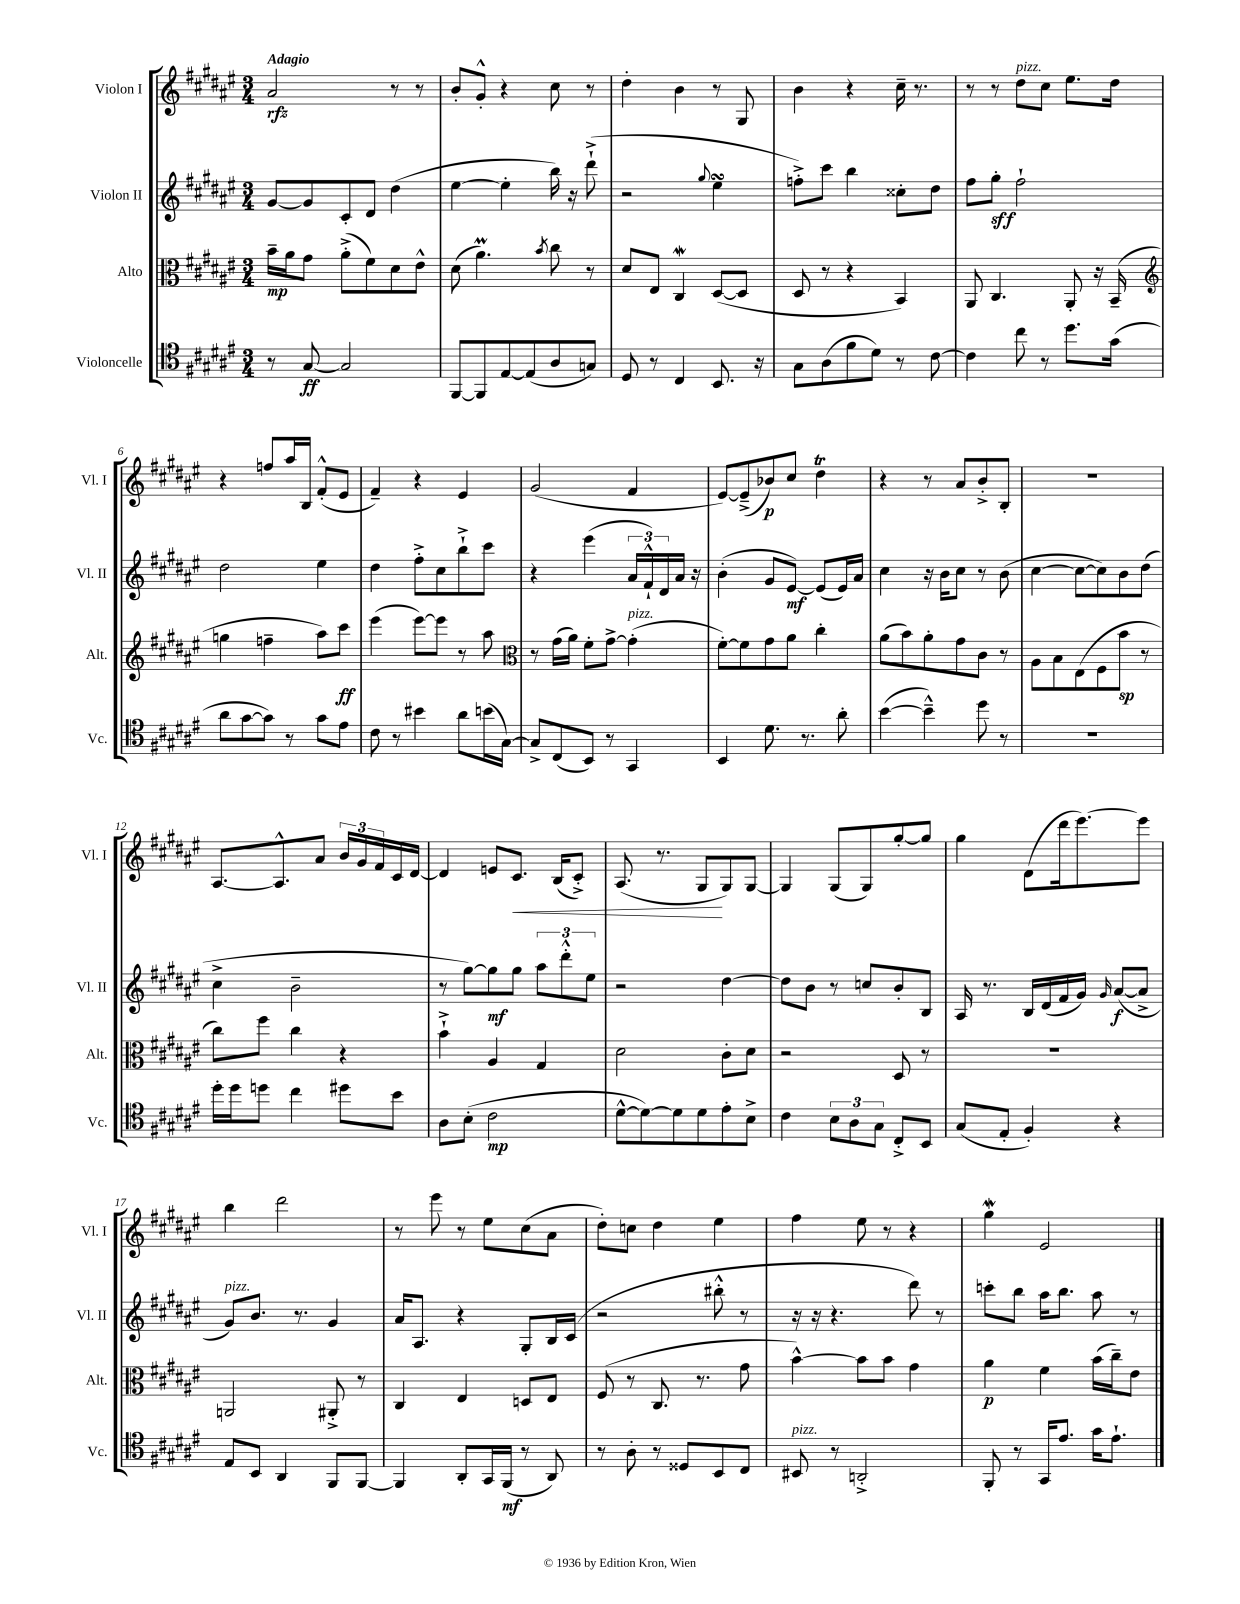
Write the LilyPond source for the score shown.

<<
\new StaffGroup <<
\new Staff = "s0" \with { instrumentName = "Violon I" shortInstrumentName = "Vl. I" } {
    \clef treble \key fis \major \numericTimeSignature \time 3/4 \tempo "Adagio"
    ais'2\rfz r8 r8 |
    b'8-. gis'8-.-^ r4 cis''8 r8 |
    dis''4-. b'4 r8 gis8 |
    b'4 r4 cis''16-- r8. |
    r8 r8 dis''8^\markup { \italic "pizz." } cis''8 eis''8. dis''16 |
    r4 f''8 ais''16 b16 fis'8-.-^( eis'8 |
    fis'4--) r4 eis'4 |
    gis'2( fis'4 |
    eis'8~) eis'8--->( bes'8\p) cis''8 dis''4\trill |
    r4 r8 ais'8 b'8-.-> b8-. |
    R2. |
    ais8.~ ais8.-^ ais'8 \tuplet 3/2 { b'16 gis'16 fis'16 } cis'16 dis'16~ |
    dis'4 e'8 cis'8.\< b16( cis'8-.->) |
    ais8.( r8. gis8\! gis8) gis8~ |
    gis4 gis8( gis8) gis''8~-. gis''8 |
    gis''4 dis'8( dis'''16 eis'''8.~) eis'''8 |
    b''4 dis'''2 |
    r8 eis'''8 r8 eis''8 cis''8( ais'8 |
    dis''8-.) c''8 dis''4 eis''4 |
    fis''4 eis''8 r8 r4 |
    gis''4\mordent eis'2 \bar "|." |
}
\new Staff = "s1" \with { instrumentName = "Violon II" shortInstrumentName = "Vl. II" } {
    \clef treble \key fis \major \numericTimeSignature \time 3/4
    gis'8~ gis'8 cis'8-. dis'8 dis''4( |
    eis''4~ eis''4-. b''16) r16 dis'''8-!->( |
    r2 \appoggiatura { gis''8 } eis''4\turn |
    f''8-.->) cis'''8 b''4 cisis''8-. dis''8 |
    fis''8 gis''8-.\sff fis''2-! |
    dis''2 eis''4 |
    dis''4 fis''8-.-> cis''8 b''8-!-> cis'''8 |
    r4 eis'''4( \tuplet 3/2 { ais'16 fis'16-!-^) dis'16 } ais'16 r16 |
    b'4-.( gis'8 eis'8~\mf) eis'8( eis'16) ais'16 |
    cis''4 r16 b'16 cis''8 r8 b'8( |
    cis''4~ cis''8~ cis''8) b'8 dis''8( |
    cis''4-> b'2-- |
    r8 gis''8~) gis''8\mf gis''8 \tuplet 3/2 { ais''8 dis'''8-.-^ eis''8 } |
    r2 dis''4~ |
    dis''8 b'8 r8 c''8 b'8-. b8 |
    ais16 r8. b16 dis'16( fis'16 gis'16) \grace { gis'16 } ais'8~\f( ais'8-> |
    gis'8^\markup { \italic "pizz." }) b'8. r8. gis'4 |
    ais'16 ais8. r4 gis8-. b16 cis'16( |
    r2 bis''8-.-^ r8 |
    r16 r16 r4. dis'''8) r8 |
    c'''8-. b''8 ais''16 b''8. ais''8 r8 \bar "|." |
}
\new Staff = "s2" \with { instrumentName = "Alto" shortInstrumentName = "Alt." } {
    \clef alto \key fis \major \numericTimeSignature \time 3/4
    b'16--\mp ais'16 gis'8 ais'8-.->( fis'8) dis'8 eis'8-^ |
    dis'8( ais'4.\prall) \acciaccatura { b'8 } cis''8 r8 |
    dis'8 eis8 cis4\mordent dis8~( dis8 |
    dis8 r8 r4 b,4) |
    ais,8 cis4. ais,8-. r16 b,16--( |
    \clef treble g''4 f''4-- ais''8) cis'''8\ff |
    eis'''4( eis'''8~) eis'''8 r8 ais''8 |
    \clef alto r8 gis'16( ais'16) fis'8-. gis'8~-> gis'4-.^\markup { \italic "pizz." }( |
    fis'8~-.) fis'8 gis'8 ais'8 cis''4-. |
    ais'8( b'8) ais'8-. gis'8 cis'8 r8 |
    ais8 b8 eis8( fis8 b'8\sp r8 |
    cis''8) fis''8 cis''4 r4 |
    b'4-!-> ais4 gis4 |
    dis'2 cis'8-. dis'8 |
    r2 dis8 r8 |
    R2. |
    a,2 ais,8-.-> r8 |
    cis4 eis4 d8 eis8 |
    fis8( r8 cis8. r8. gis'8 |
    b'4~-^) b'8 b'8 gis'4 |
    ais'4\p fis'4 b'16( cis''16--) eis'8 \bar "|." |
}
\new Staff = "s3" \with { instrumentName = "Violoncelle" shortInstrumentName = "Vc." } {
    \clef tenor \key fis \major \numericTimeSignature \time 3/4
    r8 gis8~\ff gis2 |
    fis,8~ fis,8 eis8~ eis8( ais8 g8) |
    dis8 r8 cis4 b,8. r16 |
    gis8 ais8( fis'8 dis'8) r8 cis'8~ |
    cis'4 cis''8 r8 dis''8. gis'16( |
    ais'8 gis'8~ gis'8) r8 gis'8 eis'8 |
    cis'8 r8 bis'4 ais'8 b'16( gis16~) |
    gis8-> cis8( b,8) r8 gis,4 |
    b,4 dis'8. r8. ais'8-. |
    b'4~( b'4---^) dis''8 r8 |
    R2. |
    dis''16-. dis''16 d''8 cis''4 dis''8 b'8 |
    ais8 b8-.( cis'2\mp |
    dis'8~-^ dis'8~) dis'8 dis'8 eis'8-. b8-> |
    cis'4 \tuplet 3/2 { b8 ais8 gis8 } cis8-.-> b,8 |
    gis8( eis8-. fis4-.) r4 |
    eis8 b,8 ais,4 fis,8 fis,8~ |
    fis,4 ais,8-. gis,16 fis,16\mf( r8 ais,8) |
    r8 ais8-. r8 disis8 b,8 cis8 |
    bis,8^\markup { \italic "pizz." } r8 a,2-.-> |
    fis,8-. r8 gis,16 eis'8. gis'16 eis'8.-! \bar "|." |
}
>>
>>
